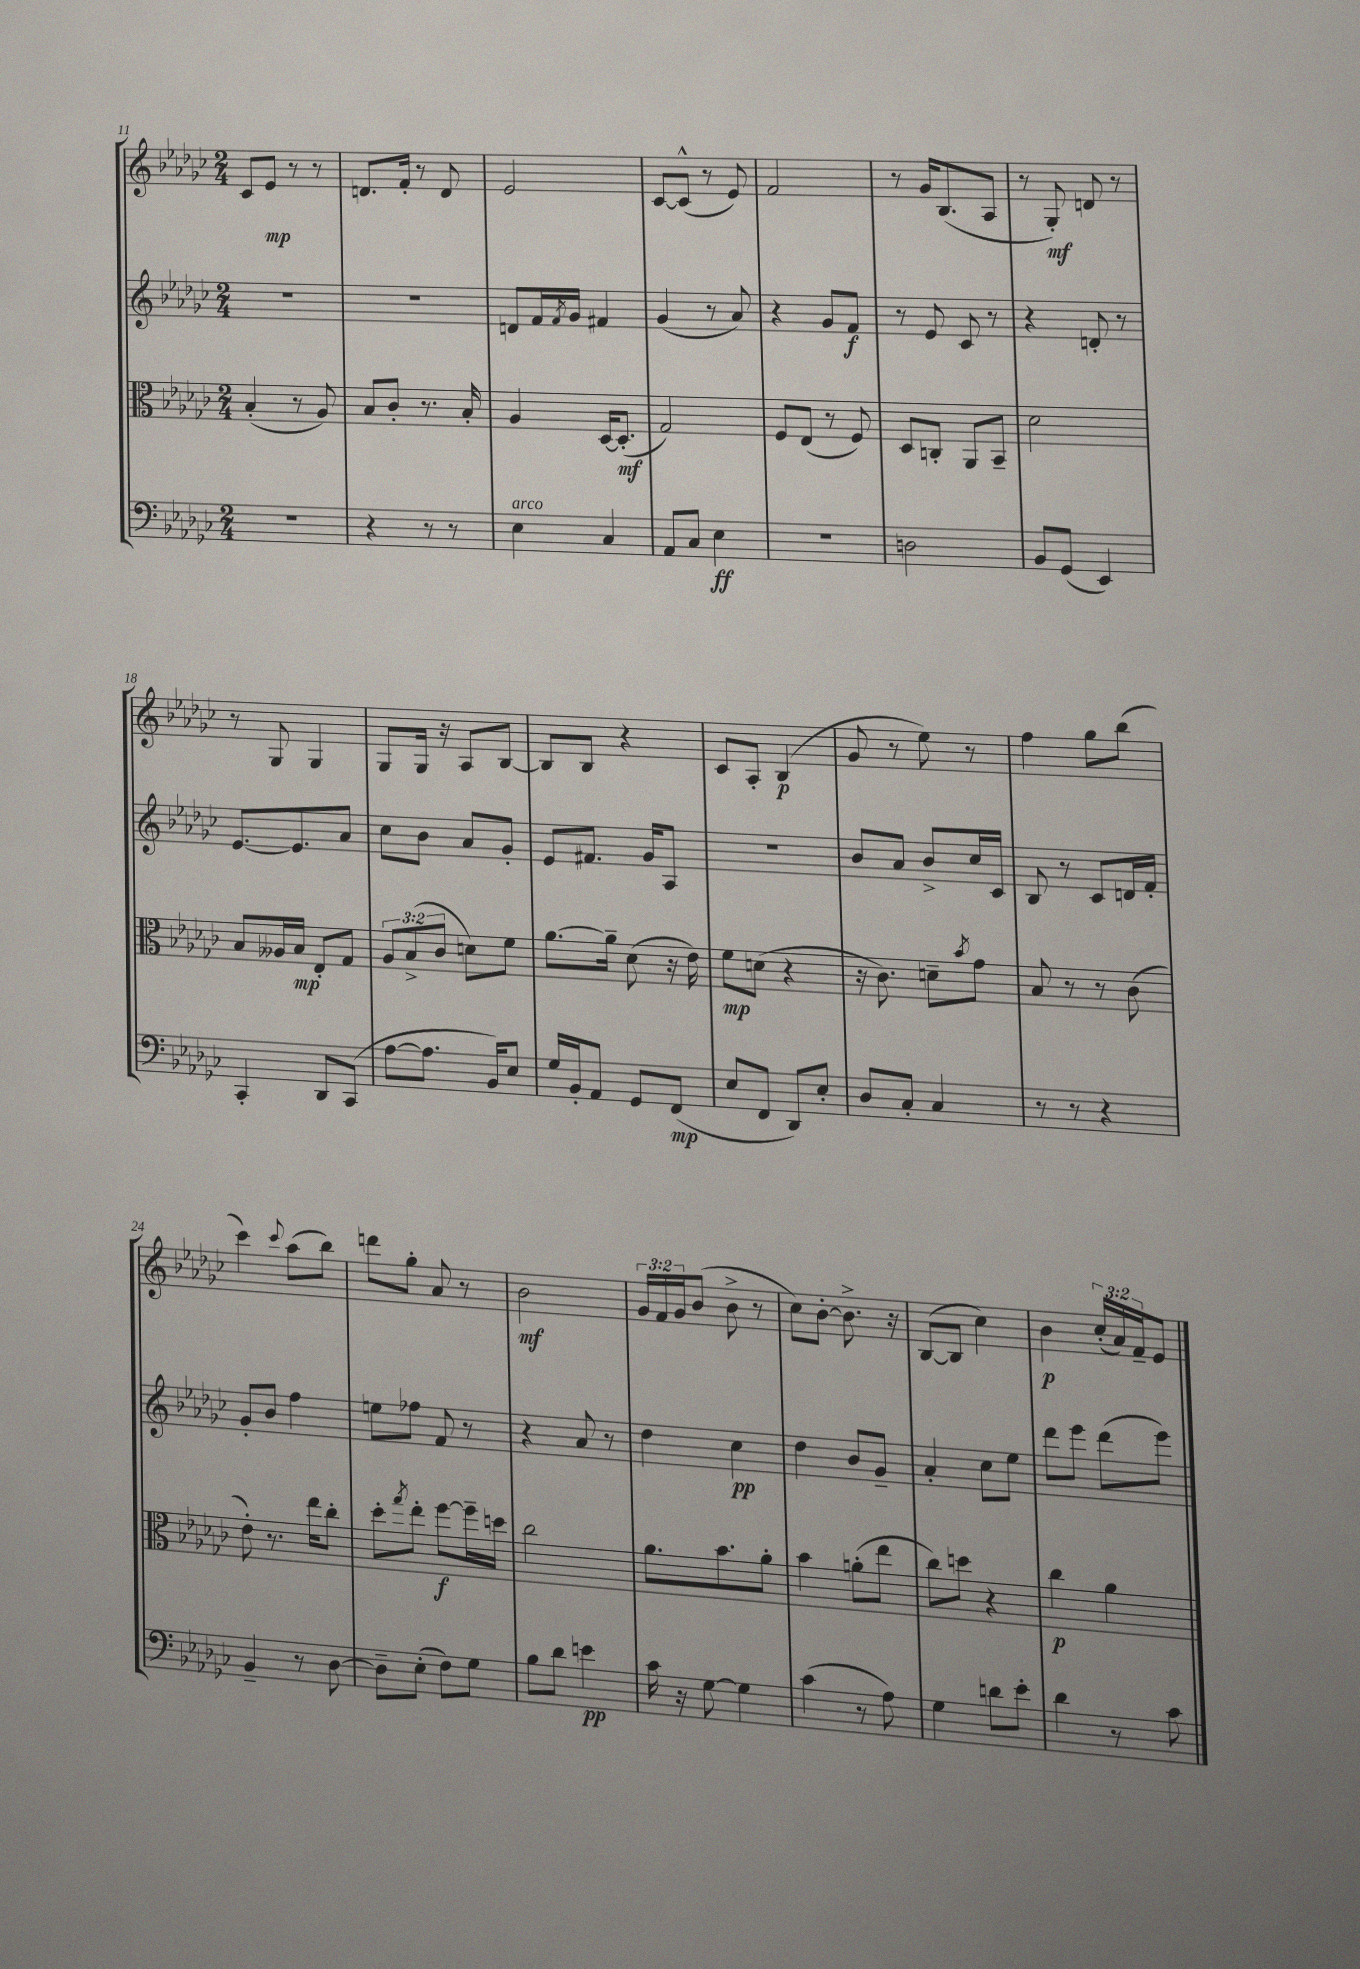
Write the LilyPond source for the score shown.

<<
\new StaffGroup <<
\new Staff = "s0" {
    \clef treble \key ges \major \numericTimeSignature \time 2/4 \override Staff.TupletNumber.text = #tuplet-number::calc-fraction-text
    ces'8 ees'8\mp r8 r8 |
    d'8. f'16-. r8 d'8 |
    ees'2 |
    ces'8~ ces'8-^( r8 ees'8) |
    f'2 |
    r8 ges'16 bes8.( aes8 |
    r8 ges8-.\mf) d'8 r8 |
    r8 ges8 ges4 |
    ges8 ges16 r16 aes8 bes8~ |
    bes8 bes8 r4 |
    ces'8 aes8-. bes4\p( |
    ges'8 r8 ees''8) r8 |
    f''4 ges''8 bes''8( |
    ces'''4) \appoggiatura { ces'''8 } aes''8( bes''8) |
    d'''8 ges''8-. aes'8 r8 |
    bes'2\mf |
    \tuplet 3/2 { ges'16 f'16 ges'16 } bes'8( bes'8-> r8 |
    ces''8) bes'8~-. bes'8.-> r16 |
    bes8~( bes8 ces''4) |
    bes'4\p \tuplet 3/2 { ces''16-.( aes'16) f'16-- } ees'8 \bar "|." |
}
\new Staff = "s1" {
    \clef treble \key ges \major \numericTimeSignature \time 2/4
    R2 |
    R2 |
    d'8 f'16 \acciaccatura { f'8 } ges'16 fis'4 |
    ges'4( r8 aes'8) |
    r4 ges'8 f'8\f |
    r8 ees'8 ces'8 r8 |
    r4 d'8-. r8 |
    ees'8.~ ees'8. aes'8 |
    ces''8 bes'8 aes'8 ges'8-. |
    ees'8 fis'8. ges'16 aes8 |
    r2 |
    bes'8 aes'8 bes'8-> ces''16 ces'16 |
    bes8 r8 ces'8 d'16 f'16-. |
    ges'8-. bes'8 f''4 |
    e''8 fes''8 f'8 r8 |
    r4 aes'8 r8 |
    des''4 ces''4\pp |
    des''4 bes'8 ges'8-- |
    aes'4-. ces''8 ees''8 |
    des'''8 ees'''8 des'''8( ees'''8) \bar "|." |
}
\new Staff = "s2" {
    \clef alto \key ges \major \numericTimeSignature \time 2/4 \override Staff.TupletNumber.text = #tuplet-number::calc-fraction-text
    bes4-.( r8 aes8) |
    bes8 ces'8-. r8. bes16-. |
    aes4 des16~ des8.-.\mf( |
    ges2) |
    f8 ees8( r8 f8) |
    des8 c8-. aes,8 bes,8-- |
    des'2 |
    bes8 aeses16 bes16\mp ees8-. ges8 |
    \tuplet 3/2 { aes8 bes8->( ces'8 } d'8) f'8 |
    aes'8.~ aes'16-- des'8( r16 ees'16) |
    f'8\mp d'8( r4 |
    r16 ces'8.) d'8-- \acciaccatura { bes'8 } ges'8 |
    bes8 r8 r8 ces'8( |
    ees'8-.) r8. ees''16 ces''8-. |
    des''8-. \acciaccatura { ges''8 } ees''8-. f''8~\f f''16-- d''16 |
    ces''2 |
    aes'8. bes'8. aes'8-. |
    bes'4 a'8-.( ees''8 |
    ces''8) d''8 r4 |
    ces''4\p aes'4 \bar "|." |
}
\new Staff = "s3" {
    \clef bass \key ges \major \numericTimeSignature \time 2/4
    R2 |
    r4 r8 r8 |
    ees4^\markup { \italic "arco" } ces4 |
    aes,8 ces8 ees4\ff |
    R2 |
    d2 |
    bes,8 ges,8( ees,4) |
    ces,4-. des,8 ces,8( |
    aes8~ aes8. bes,16) ees8 |
    ges16 bes,16-. aes,8 ges,8 f,8\mp( |
    ees8 f,8 des,8) ees8-. |
    des8 ces8-. ces4 |
    r8 r8 r4 |
    bes,4-- r8 des8~ |
    des8-- ees8-.( f8) ges8 |
    bes8 des'8 e'4\pp |
    ces'16 r16 ges8~ ges4 |
    ces'4( r8 aes8) |
    ges4 d'8 ees'8-. |
    des'4 r8 ces'8 \bar "|." |
}
>>
>>
\layout { \context { \Score currentBarNumber = #11 } }
